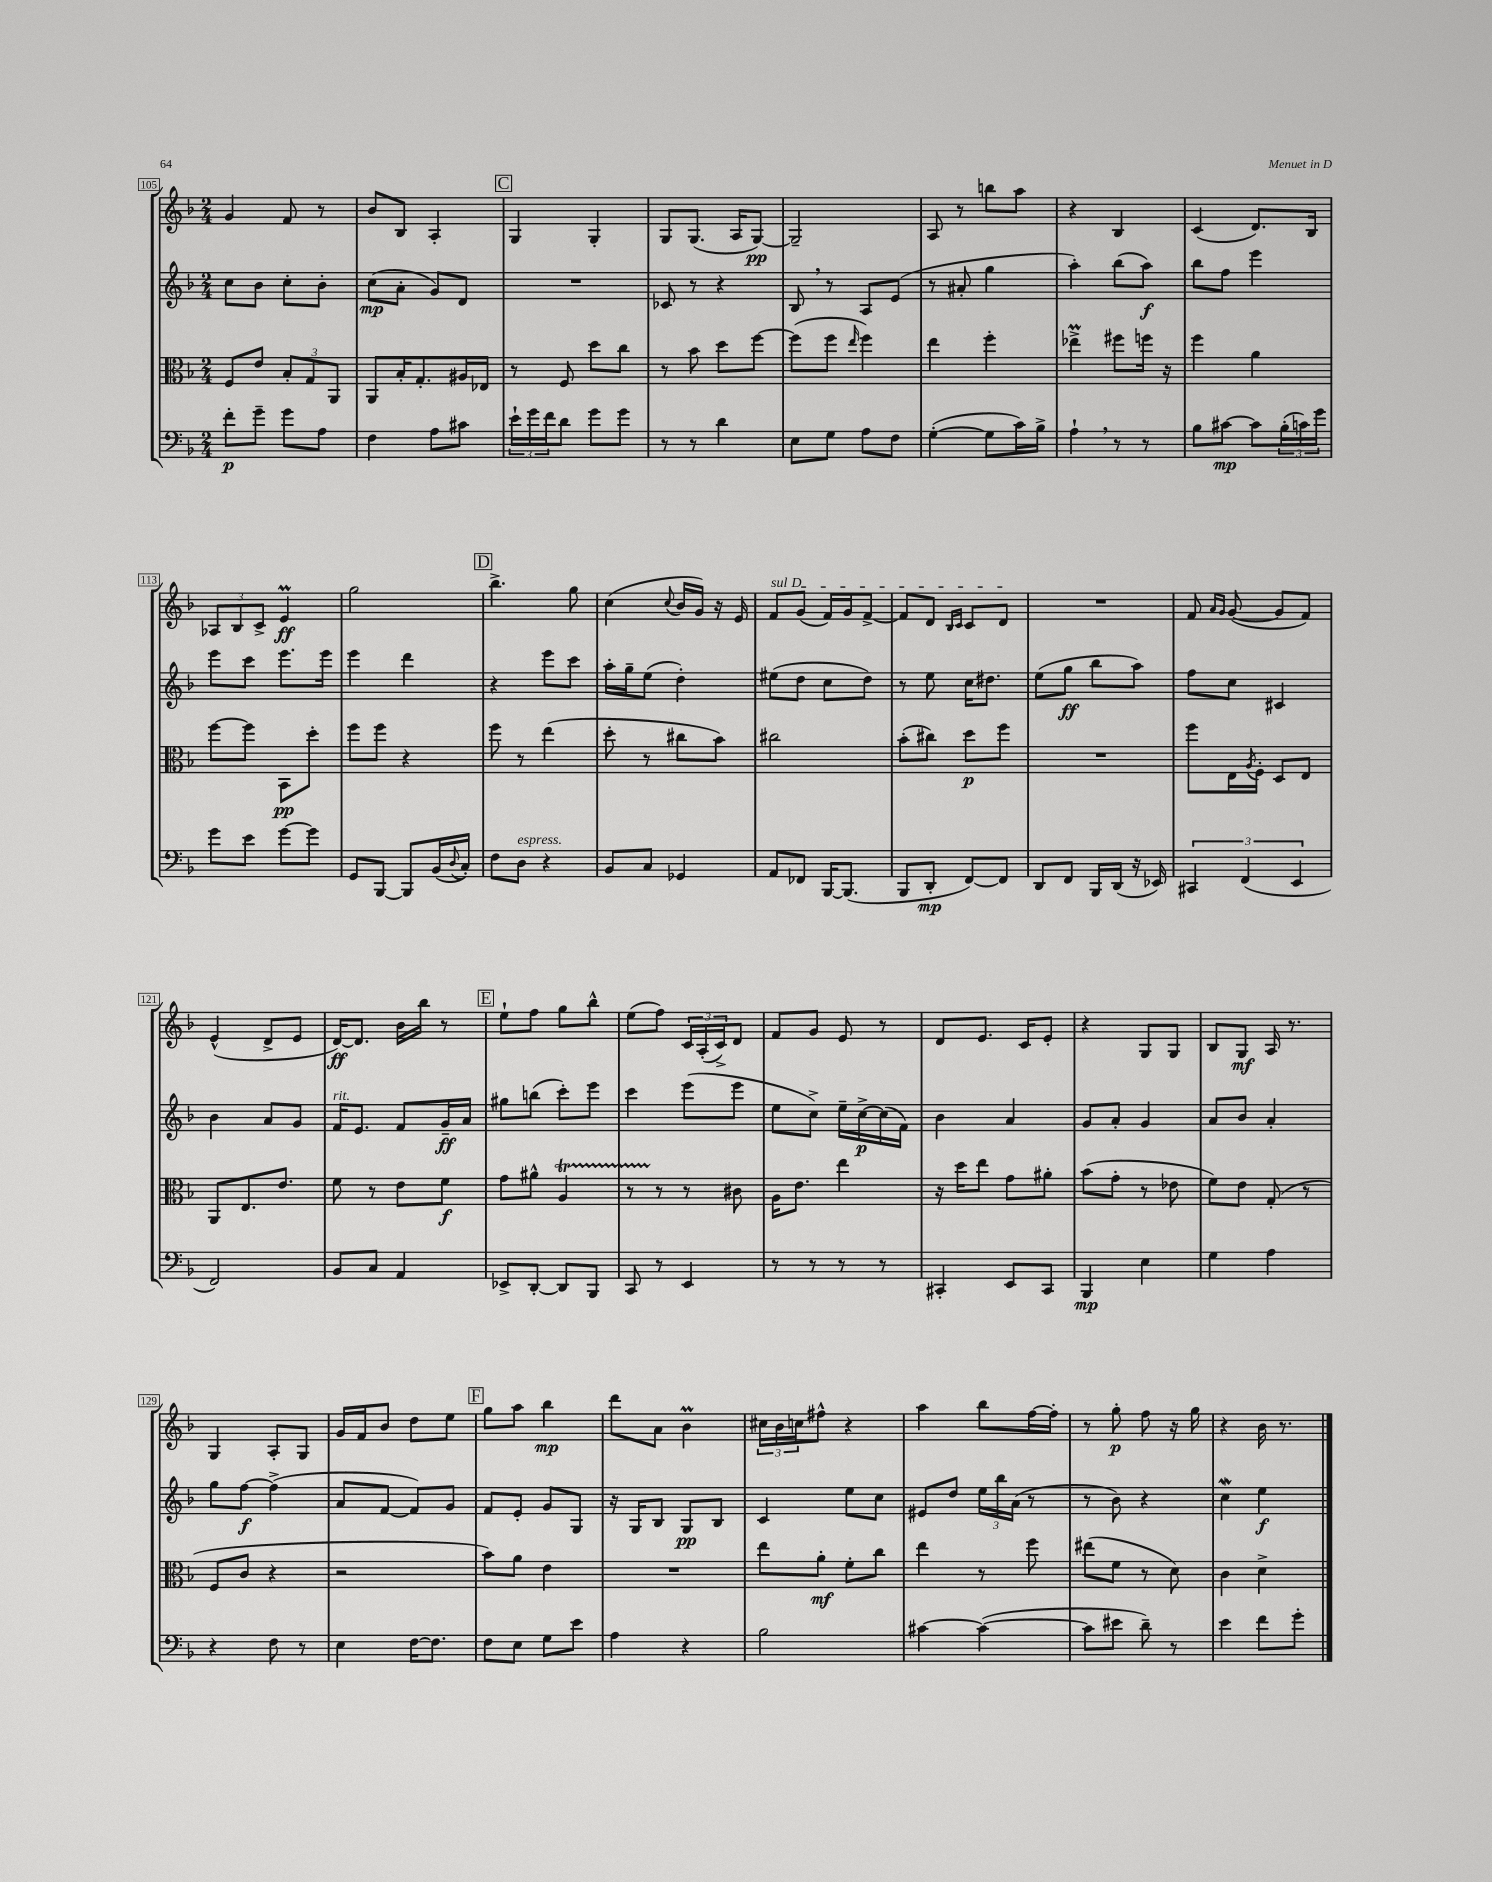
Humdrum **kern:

**kern	**kern	**kern	**kern
*staff4	*staff3	*staff2	*staff1
*clefF4	*clefC3	*clefG2	*clefG2
*k[b-]	*k[b-]	*k[b-]	*k[b-]
*M2/4	*M2/4	*M2/4	*M2/4
8f'	8F	8cc	4g
8g~	8e	8b-	.
8g	12B-'	8cc'	8f
.	12G	.	.
8A	.	8b-'	8r
.	12AA	.	.
=	=	=	=
4F	8AA	(8cc	8b-
.	16B-'	8a'	8B-
.	8.G'	.	.
8A	.	8g)	4A'
8c#	16A#	8d	.
.	16E-	.	.
=	=	=	=
24e`	8r	2r	4G
24g	.	.	.
24f	.	.	.
8d	8F	.	.
8g	8dd	.	4G'
8g	8cc	.	.
=	=	=	=
8r	8r	8c-	8G
8r	8b-	8r	(8.G
4d	8dd	4r	.
.	.	.	16A
.	[8ff	.	[8G)
=	=	=	=
8E	(8ff]	8B-	2G~]
8G	8ff	8r	.
.	16qqee	.	.
8A	4ff)	8A	.
8F	.	(8e	.
=	=	=	=
([4G'	4ee	8r	8A
.	.	8a#'	8r
8G]	4ff'	4gg	8bb
16c)	.	.	8aa
16B-^	.	.	.
=	=	=	=
4A`	4ee-^	4aa')	4r
8r	8ff#	(8bb-	4B-
8r	16ff	8aa)	.
.	16r	.	.
=	=	=	=
8B-	4ff	8bb-	(4c
[8c#	.	8ff	.
8c#]	4a	4eee	8.d)
(24B-'	.	.	.
24c)	.	.	.
.	.	.	16B-
24g	.	.	.
=	=	=	=
8g	[8ff	8eee	12A-
.	.	.	12B-
8e	8ff]	8ccc	.
.	.	.	12c^
[8g	8BB-	8.eee	4e
8g]	8dd'	.	.
.	.	16eee	.
=	=	=	=
8GG	8ff	4eee	2gg
[8BBB-	8ff	.	.
8BBB-]	4r	4ddd	.
(16BB-	.	.	.
8qqD	.	.	.
16C')	.	.	.
=	=	=	=
8F	8ff	4r	4.bb-^
8D	8r	.	.
4r	(4ee	8eee	.
.	.	8ccc	8gg
=	=	=	=
8BB-	8dd'	16aa'	(4cc
.	.	16gg~	.
8C	8r	(8ee	.
.	.	.	8qqcc
4GG-	8cc#	4dd')	16b-
.	.	.	16g)
.	8b-)	.	16r
.	.	.	16e
=	=	=	=
8AA	2cc#	(8ee#	8f
8FF-	.	8dd	(8g
[16BBB-	.	8cc	16f)
(8.BBB-]	.	.	16g
.	.	8dd)	[8f^
=	=	=	=
8BBB-	(8b-'	8r	8f]
8DD'	8cc#)	8ee	8d
.	.	.	16qqB-
.	.	.	16qqc
[8FF)	8dd	16cc	8c
.	.	8.dd#	.
8FF]	8ff	.	8d
=	=	=	=
8DD	2r	(8ee	2r
8FF	.	8gg	.
16BBB-	.	8bb-	.
(16DD	.	.	.
16r	.	8aa)	.
16EE-)	.	.	.
=	=	=	=
6CC#	8ff	8ff	8f
.	.	.	16qqa
.	.	.	16qqg
.	16E	8cc	([8g
(6FF	.	.	.
.	8qA	.	.
.	16F'	.	.
.	8D	4c#	8g]
6EE	.	.	.
.	8E	.	8f)
=	=	=	=
2FF)	8AA	4b-	(4e^^
.	8.E	.	.
.	.	8a	8d^
.	8.e	.	.
.	.	8g	8e
=	=	=	=
8BB-	8f	16f	[16d)
.	.	8.e	8.d]
8C	8r	.	.
4AA	8e	8f	16b-
.	.	.	16bb-
.	8f	16g~	8r
.	.	16a	.
=	=	=	=
8EE-^	8g	8gg#	8ee`
[8DD'	8a#^^	(8bb	8ff
8DD]	4A	8ccc')	8gg
8BBB-	.	8eee	8bb-^^
=	=	=	=
8CC	8r	4ccc	(8ee
8r	8r	.	8ff)
4EE	8r	(8eee	24c
.	.	.	(24A'
.	.	.	24c^)
.	8c#	8eee	8d
=	=	=	=
8r	16A	8ee	8f
.	8.e	.	.
8r	.	8cc^)	8g
8r	4ee	16ee~	8e
.	.	[16cc^	.
8r	.	(16cc]	8r
.	.	16f)	.
=	=	=	=
4CC#'	16r	4b-	8d
.	16dd	.	.
.	8ee	.	8.e
8EE	8g	4a	.
.	.	.	16c
8CC#	8a#'	.	8e'
=	=	=	=
4BBB-	(8b-	8g	4r
.	8g'	8a'	.
4E	8r	4g	8G
.	8e-	.	8G
=	=	=	=
4G	8f)	8a	8B-
.	8e	8b-	8G
4A	(8G'	4a'	16A
.	.	.	8.r
.	8r	.	.
=	=	=	=
4r	8F	8gg	4G
.	8c	[8ff	.
8F	4r	(4ff^]	8A'
8r	.	.	8G
=	=	=	=
4E	2r	8a	16g
.	.	.	16f
.	.	[8f	8b-
[16F	.	8f])	8dd
8.F]	.	.	.
.	.	8g	8ee
=	=	=	=
8F	8b-)	8f	8gg
8E	8a	8e'	8aa
8G	4e	8g	4bb-
8e	.	8G	.
=	=	=	=
4A	2r	16r	8ddd
.	.	16G	.
.	.	8B-	8a
4r	.	8G	4b-
.	.	8B-	.
=	=	=	=
2B-	8ee	4c	24cc#
.	.	.	24b-
.	.	.	24cc
.	8a'	.	8ff#^^
.	8f'	8ee	4r
.	8cc	8cc	.
=	=	=	=
[4c#	4ee	8e#	4aa
.	.	8dd	.
(4c#_	8r	24ee	8bb-
.	.	24bb-	.
.	.	(24a	.
.	8ff	8r	[16ff
.	.	.	16ff']
=	=	=	=
8c#]	(8ee#	8r	8r
8e#	8f	8b-)	8gg'
8d~)	8r	4r	8ff
8r	8d)	.	16r
.	.	.	16gg
=	=	=	=
4e	4c	4cc	4r
8f	4d^	4ee	16b-
.	.	.	8.r
8g'	.	.	.
==	==	==	==
*-	*-	*-	*-
